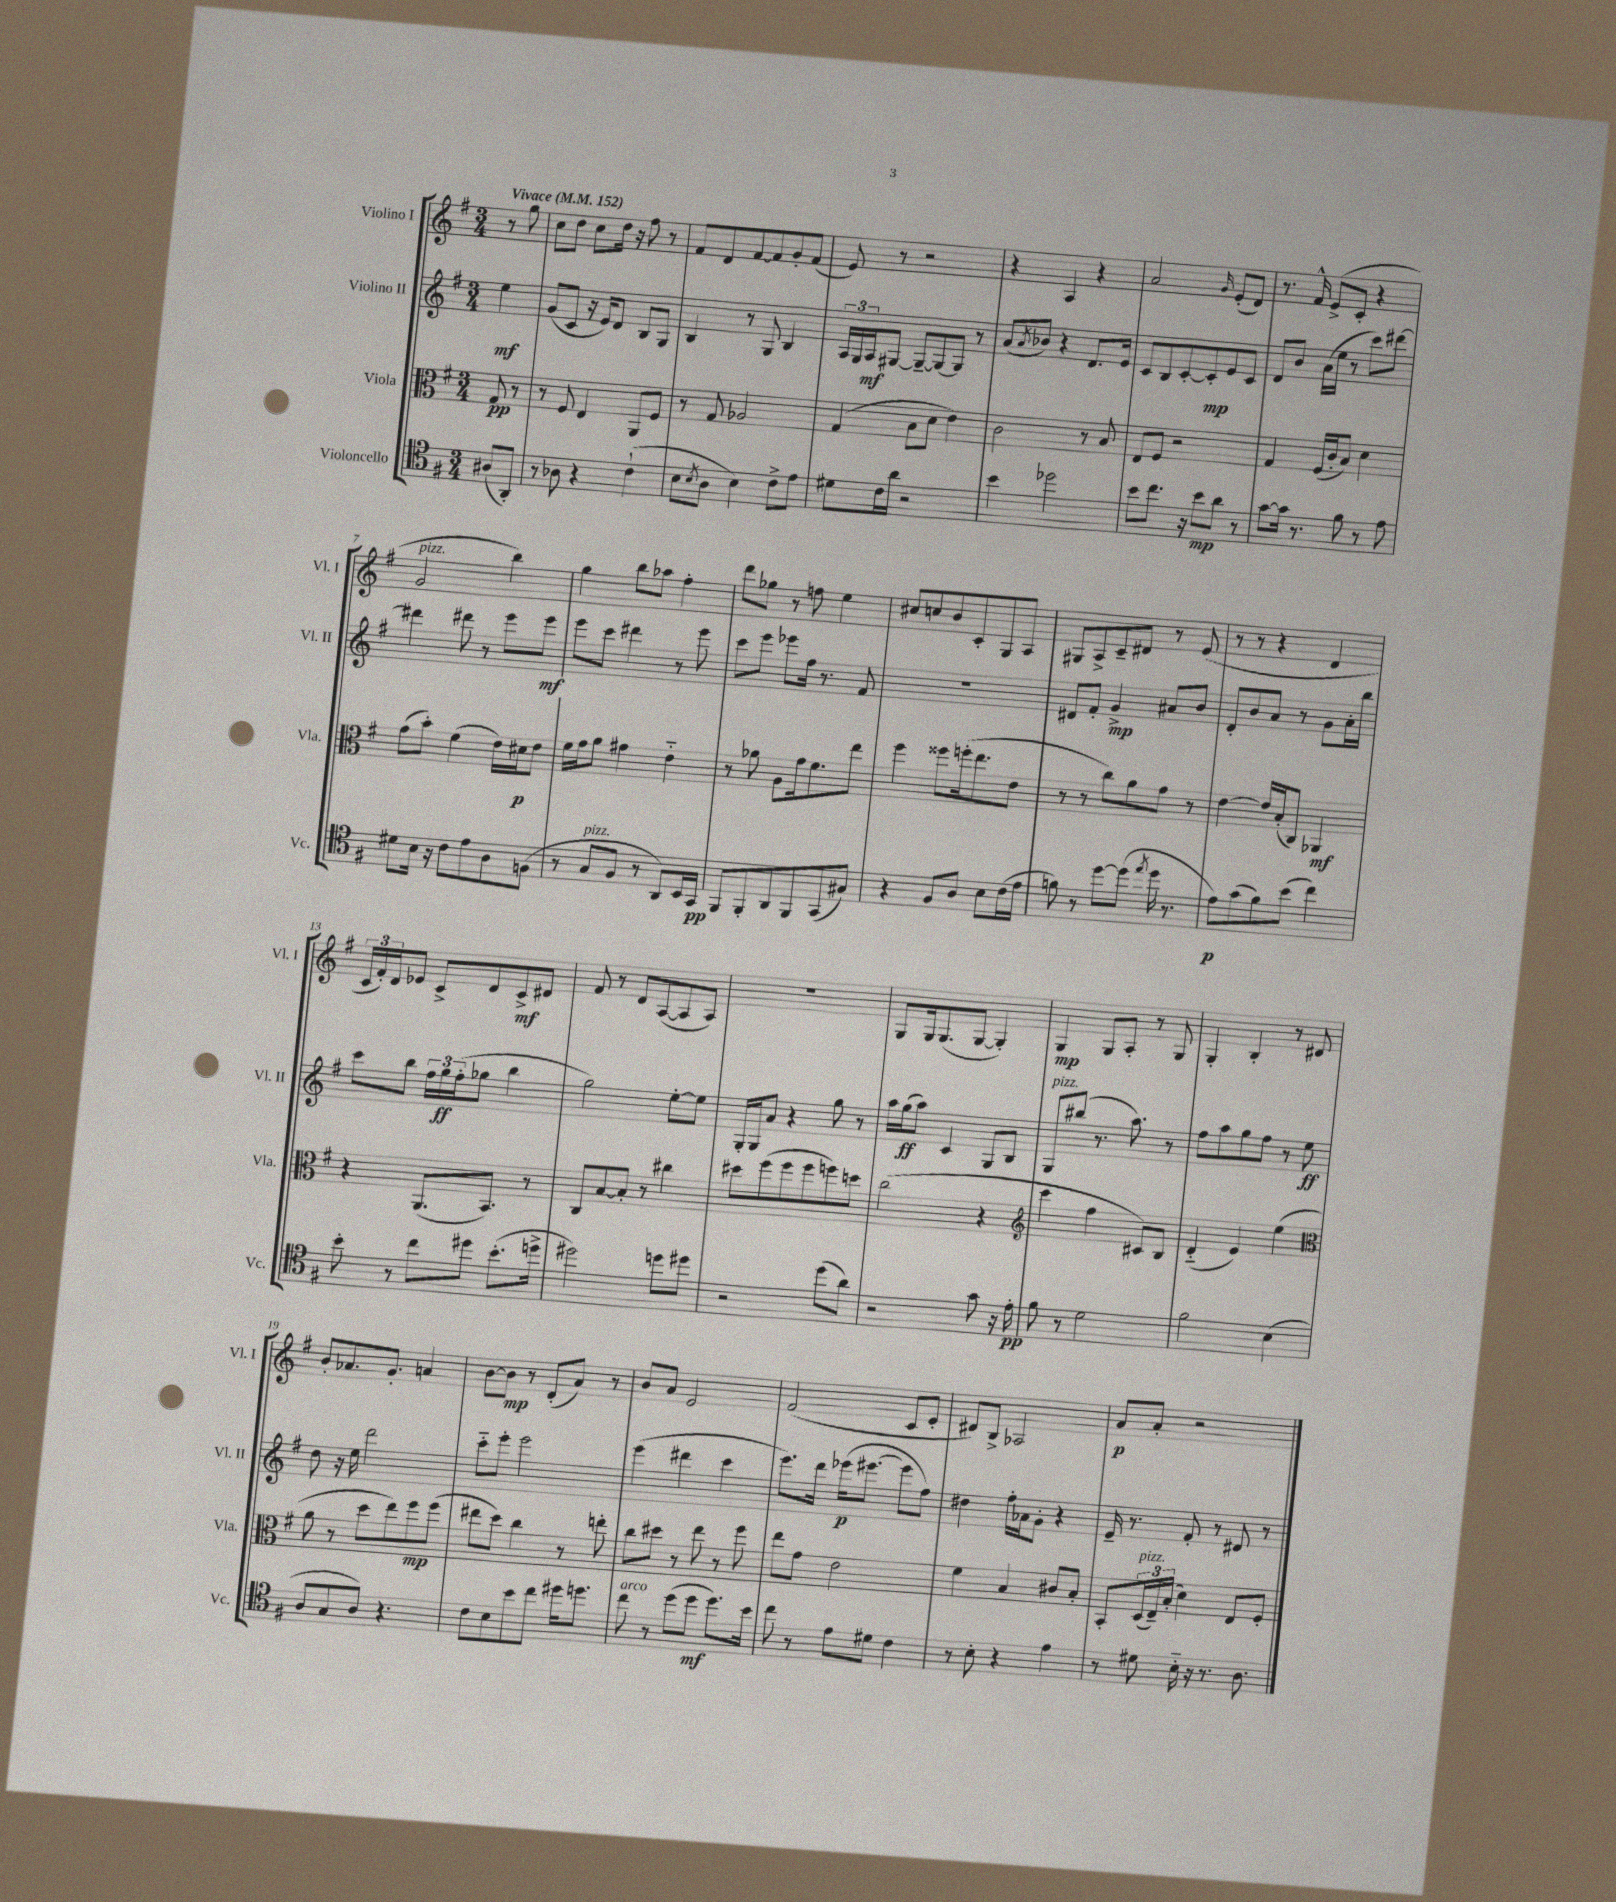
<<
\new StaffGroup <<
\new Staff = "s0" \with { instrumentName = "Violino I" shortInstrumentName = "Vl. I" } {
    \clef treble \key g \major \numericTimeSignature \time 3/4 \partial 4 \tempo "Vivace" 4 = 152
    r8 g''8 |
    c''8 d''8 c''8 d''16 r16 fis''8 r8 |
    fis'8 d'8 fis'8~ fis'8 g'8-. fis'8( |
    e'8) r8 r2 |
    r4 a4 r4 |
    a'2 \grace { g'16 } e'8-.( d'8) |
    r8. fis'16-^ e'8->( c'8-. r4 |
    g'2^\markup { \italic "pizz." } b''4) |
    g''4 b''8 aes''8 fis''4-. |
    d'''8 ges''8 r8 f''8 e''4 |
    cis''8 c''8 b'8 c'8-. g8 a8 |
    gis8 a8-> c'8-- dis'8 r8 e'8( |
    r8 r8 r4 d'4 |
    \tuplet 3/2 { c'16 fis'16-.) d'16 } ees'8 c'8-> d'8 c'8->\mf dis'8 |
    fis'8 r8 d'8 a8~( a8 a8) |
    R2. |
    g8 g16 g8.( g8~ g4-.) |
    g4\mp g8 a8-. r8 g8 |
    g4-. b4-. r8 dis'8 |
    b'8-. aes'8. g'8.-. a'4 |
    b'8~ b'8\mp r8 d'8-.( a'8) r8 |
    b'8 a'8 e'2 |
    fis'2( c'8 e'8-. |
    dis'8) b8-> aes2 |
    a'8\p a'8-. r2 \bar "|." |
}
\new Staff = "s1" \with { instrumentName = "Violino II" shortInstrumentName = "Vl. II" } {
    \clef treble \key g \major \numericTimeSignature \time 3/4 \partial 4
    e''4\mf |
    g'8( c'8 r16 e'16) d'8 b8 g8 |
    b4 r8 g8 b4 |
    \tuplet 3/2 { a16 g16 a16\mf } gis8~ gis8~-- gis8~ gis8 r8 |
    a'8( \acciaccatura { a'8 } bes'8) r4 d'8. e'16 |
    c'8 b8 c'8~-. c'8-.\mp e'8 c'8 |
    d'8 b'8 a'16( e''16 r8 c'''8) dis'''8~ |
    dis'''4 dis'''8 r8 e'''8 e'''8\mf |
    e'''8 c'''8 dis'''4 r8 e'''8 |
    c'''8 e'''8 ees'''8 fis''16 r8. fis'8 |
    R2. |
    dis'8 fis'8-. g'4->\mp ais'8 b'8 |
    d'8-. b'8 a'8 r8 g'8 a'16-. b''16 |
    c'''8 b''8 \tuplet 3/2 { fis''16 g''16\ff fis''16-.( } ges''8 b''4 |
    g''2) e''8~-. e''8 |
    g16-. g16 a'8 r4 g''8 r8 |
    a''16 g''16\ff( a''8) c'4 g8 b8 |
    g8^\markup { \italic "pizz." } bis''8( r8. a''8.) r8 |
    fis''8 a''8 g''8 fis''8 r8 e''8\ff |
    d''8 r16 e''16 d'''2 |
    c'''8-_ e'''8-. e'''2 |
    e'''4( dis'''4 c'''4 |
    e'''8.) d'''16 ees'''16\p( eis'''8.~ eis'''8 fis''8) |
    dis''4 fis''16-. aes'16 g'8-. r4 |
    e'16-- r8. fis'8-. r8 dis'8 r8 \bar "|." |
}
\new Staff = "s2" \with { instrumentName = "Viola" shortInstrumentName = "Vla." } {
    \clef alto \key g \major \numericTimeSignature \time 3/4 \partial 4
    g8\pp r8 |
    r8 fis8 e4 a,8 fis8 |
    r8 g8 aes2 |
    g4( b8 d'8 e'4) |
    c'2 r8 b8 |
    e8 fis8 r2 |
    g4 fis16( c'16-. b8) d'4 |
    g'8( b'8-.) fis'4( e'16) dis'16\p e'8 |
    fis'16 g'16 a'8 gis'4 e'4-_ |
    r8 aes'8 a8 g'16 fis'8. e''8 |
    fis''4 fisis''8 f''16-.( e''8. e'8 |
    r8 r8 c''8) a'8 g'8 r8 |
    e'4~ e'16 b16-.( c8) aes,4\mf |
    r4 a,8.( b,8.) r8 |
    c8 b8~ b8-. r8 cis''4 |
    dis''8 fis''8( fis''8 fis''8 f''8) d''8 |
    c''2( r4 |
    \clef treble c'''4 fis''4 cis'8) b8 |
    d'4-_( e'4) e''4( |
    \clef alto a'8 r8 d''8 e''8) fis''8\mp fis''8( |
    eis''8 d''8) c''4 r8 e''8-. |
    c''8 dis''8 r8 e''8 r8 fis''8 |
    e''8 g'8 e'2 |
    fis'4 b4 cis'8 b8-. |
    b,8-. \tuplet 3/2 { d16^\markup { \italic "pizz." }( e16--) b16-.( } d'4) e8 fis8-. \bar "|." |
}
\new Staff = "s3" \with { instrumentName = "Violoncello" shortInstrumentName = "Vc." } {
    \clef tenor \key g \major \numericTimeSignature \time 3/4 \partial 4
    ais8( a,8-.) |
    r8 aes8 r4 c'4-!( |
    b8 \acciaccatura { b8 } a8 b4) c'8-> e'8 |
    dis'8 c'16 a'16 r2 |
    b'4 des''2 |
    b'8 c''8. r16 b'8\mp a'8 r8 |
    g'8~ g'16 r8. fis'8 r8 e'8 |
    dis'8 b16 r16 c'8 e'8 a8 f8( |
    r8 g8^\markup { \italic "pizz." } fis8 r8 a,8) b,16 g,16\pp |
    fis,8 fis,8-. a,8 fis,8 g,8( gis8) |
    r4 fis8 a8 b8 c'16( e'16 |
    f'8) r8 d''8~ d''8( \acciaccatura { e''8 } d''16 r8. |
    e'8\p) g'8( fis'8) b'8( c''4) |
    b'8-. r8 c''8 dis''8 b'8.-.( d''16-> |
    dis''2) d''8 dis''8 |
    r2 d''8( a'8) |
    r2 g'8 r16 e'16-.\pp |
    fis'8 r8 d'2 |
    fis'2 b4( |
    a8 g8 a8) r4. |
    c'8 b8 b'8 c''8 dis''16 d''8. |
    c''8^\markup { \italic "arco" } r8 d''8( d''8\mf d''8.) b'16 |
    c''8 r8 e'8 dis'8 c'4 |
    r8 b8-. r4 e'4 |
    r8 dis'8 b16-_ r16 r8. a8. \bar "|." |
}
>>
>>
